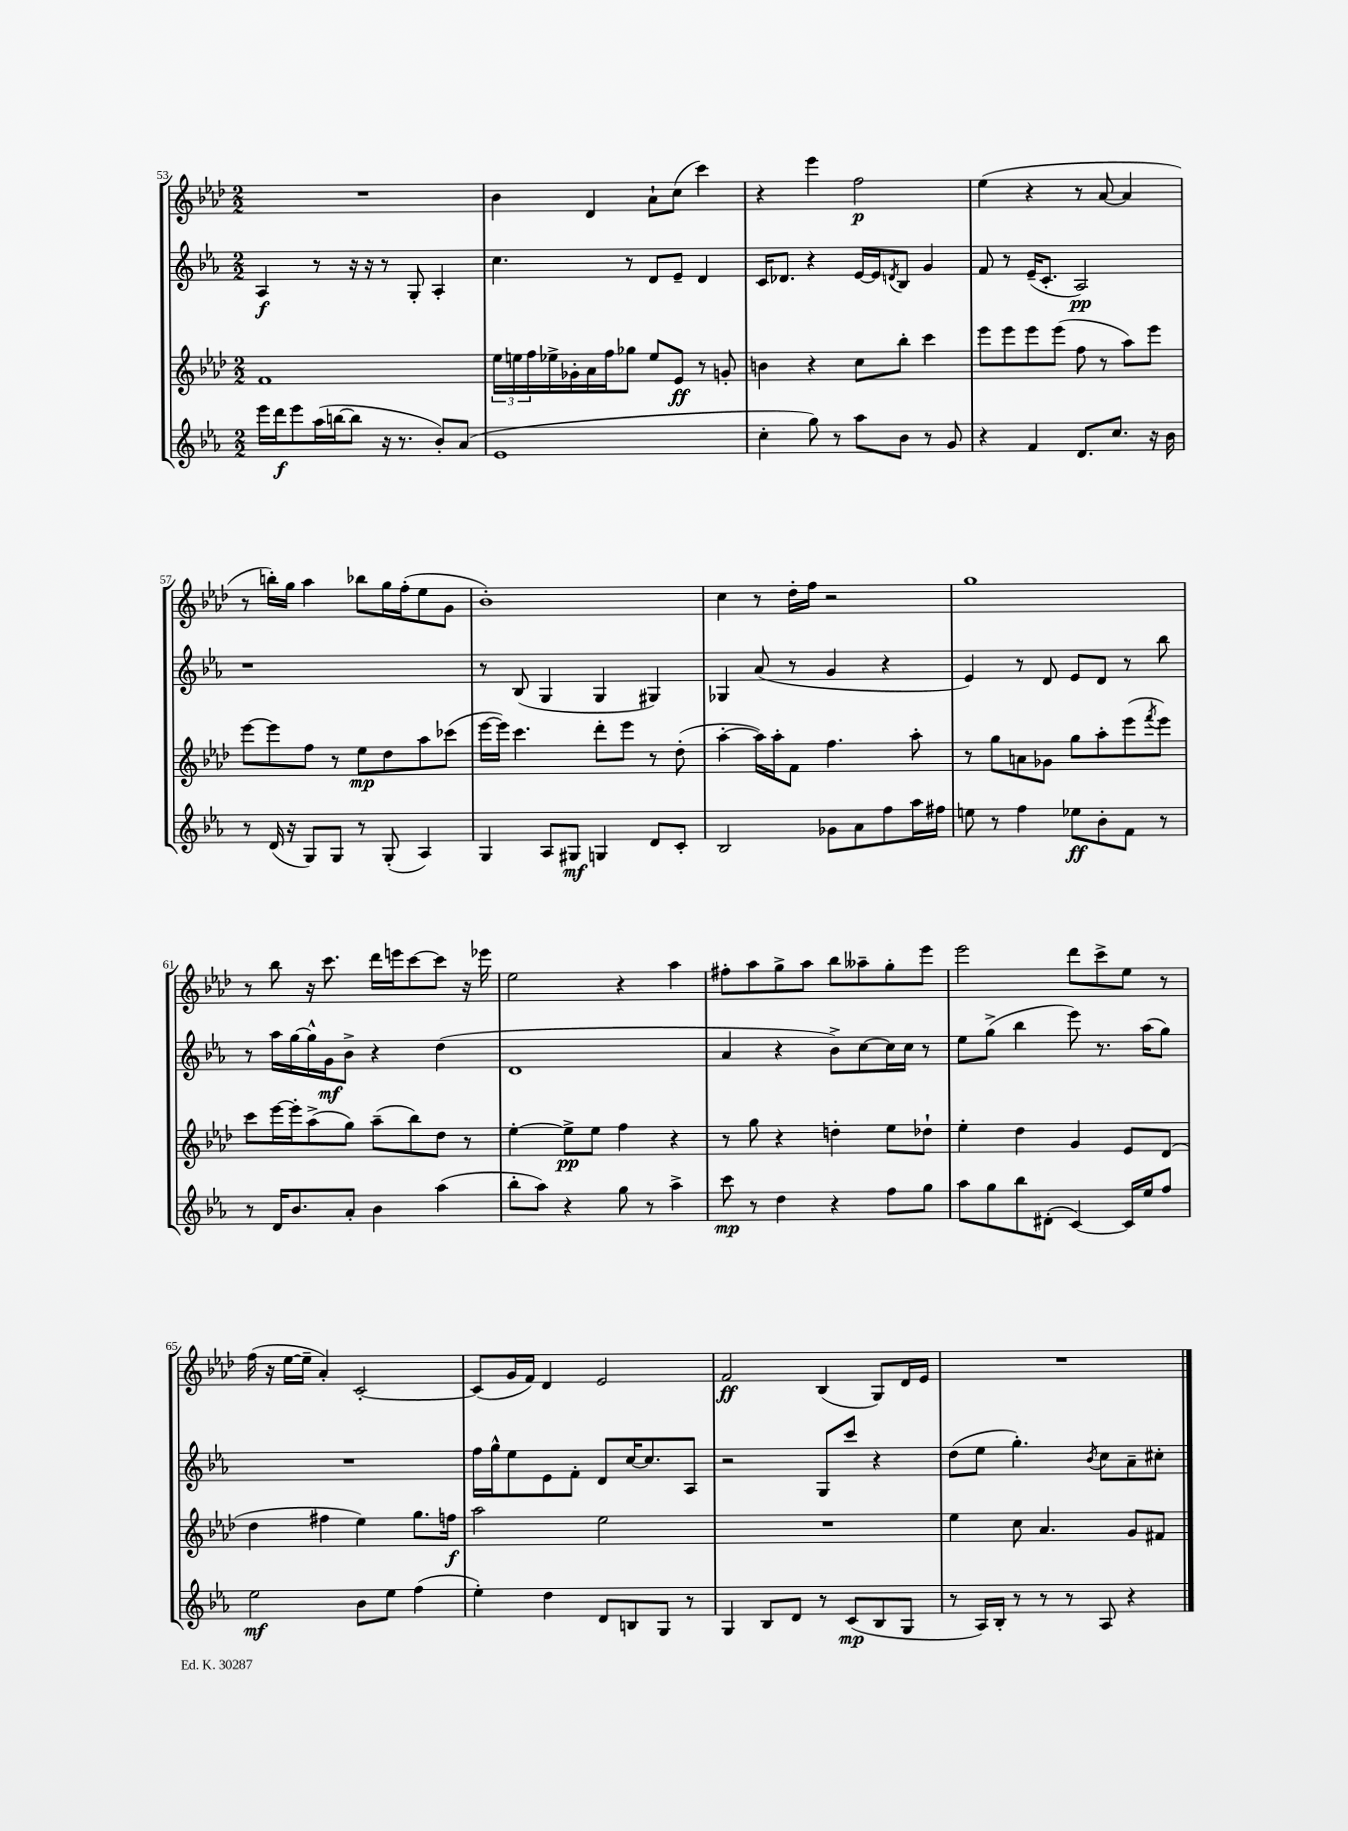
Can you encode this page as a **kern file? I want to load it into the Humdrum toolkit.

**kern	**dynam	**kern	**dynam	**kern	**dynam	**kern	**dynam
*part4	*part4	*part3	*part3	*part2	*part2	*part1	*part1
*staff4	*staff4	*staff3	*staff3	*staff2	*staff2	*staff1	*staff1
*clefG2	*	*clefG2	*	*clefG2	*	*clefG2	*
*k[b-e-a-]	*	*k[b-e-a-d-]	*	*k[b-e-a-]	*	*k[b-e-a-d-]	*
*M2/2	*	*M2/2	*	*M2/2	*	*M2/2	*
=53	=53	=53	=53	=53	=53	=53	=53
16eee-\LL	.	1f	.	4A-/	f	1r	.
16ddd\J	f	.	.	.	.	.	.
8eee-\	.	.	.	.	.	.	.
(16aa-\L	.	.	.	8r	.	.	.
[16bbn\J	.	.	.	.	.	.	.
8bb\J]	.	.	.	16r	.	.	.
.	.	.	.	16r	.	.	.
16r	.	.	.	8r	.	.	.
8.r	.	.	.	.	.	.	.
.	.	.	.	8G'/	.	.	.
8b-'/L)	.	.	.	4A-'/	.	.	.
(8a-/J	.	.	.	.	.	.	.
=54	=54	=54	=54	=54	=54	=54	=54
1e-	.	24ee-\LL	.	4.cc\	.	4b-\	.
.	.	24een\	.	.	.	.	.
.	.	24ff\	.	.	.	.	.
.	.	16ee-X^\	.	.	.	.	.
.	.	16g-X'\	.	.	.	.	.
.	.	16a-\	.	.	.	4d-/	.
.	.	16ff\J	.	.	.	.	.
.	.	8gg-X\J	.	8r	.	.	.
.	.	8ee-/L	.	8d/L	.	8a-`\L	.
.	.	8e-/J	ff	8e-~/J	.	(8cc\J	.
.	.	8r	.	4d/	.	4ccc\)	.
.	.	8gn'/	.	.	.	.	.
=55	=55	=55	=55	=55	=55	=55	=55
4cc'\	.	4bn\	.	16c/KL	.	4r	.
.	.	.	.	8.d-X/J	.	.	.
8gg\)	.	4r	.	4r	.	4eee-\	.
8r	.	.	.	.	.	.	.
8aa-\L	.	8cc\L	.	[16e-/LL	.	2ff\	p
.	.	.	.	16e-/J]	.	.	.
.	.	.	.	8qdn/	.	.	.
8b-\J	.	8bb-'\J	.	8B-/J	.	.	.
8r	.	4ccc\	.	4g/	.	.	.
8g/	.	.	.	.	.	.	.
=56	=56	=56	=56	=56	=56	=56	=56
4r	.	8eee-\L	.	8f/	.	(4ee-\	.
.	.	8eee-\	.	8r	.	.	.
4f/	.	8eee-\	.	(16e-~/KL	.	4r	.
.	.	.	.	8.c'/J	.	.	.
.	.	(8eee-\J	.	.	.	.	.
8.d/L	.	8ff\	.	2A-/)	pp	8r	.
.	.	8r	.	.	.	[8a-/	.
8.cc/J	.	.	.	.	.	.	.
.	.	8aa-\L)	.	.	.	4a-/]	.
16r	.	8eee-\J	.	.	.	.	.
16b-\	.	.	.	.	.	.	.
!!LO:LB:g=z
=57	=57	=57	=57	=57	=57	=57	=57
8r	.	[8eee-\L	.	1r	.	8r	.
(16d/	.	8eee-\]	.	.	.	16bbn'\LL)	.
16r	.	.	.	.	.	16gg\JJ	.
8G/L)	.	8ff\J	.	.	.	4aa-\	.
8G/J	.	8r	.	.	.	.	.
8r	.	8ee-\L	mp	.	.	8bb-X\L	.
(8G'/	.	8dd-\	.	.	.	16gg\L	.
.	.	.	.	.	.	(16ff'\J	.
4A-/)	.	8aa-\	.	.	.	8ee-\	.
.	.	(8ccc-X\J	.	.	.	8g\J	.
=58	=58	=58	=58	=58	=58	=58	=58
4G/	.	[16eee-\LL	.	8r	.	1b-')	.
.	.	16eee-\JJ])	.	.	.	.	.
.	.	4.ccc\	.	(8B-/	.	.	.
8A-/L	.	.	.	4G/	.	.	.
8G#X/J	mf	.	.	.	.	.	.
4Gn/	.	8ddd-'\L	.	4G/	.	.	.
.	.	8eee-\J	.	.	.	.	.
8d/L	.	8r	.	4G#X/)	.	.	.
8c'/J	.	(8dd-'\	.	.	.	.	.
=59	=59	=59	=59	=59	=59	=59	=59
2B-/	.	[4aa-'\	.	4G-X/	.	4cc\	.
.	.	16aa-\LL])	.	(8a-/	.	8r	.
.	.	16aa-'\J	.	.	.	.	.
.	.	8f\J	.	8r	.	16dd-'\LL	.
.	.	.	.	.	.	16ff\JJ	.
8g-X\L	.	4.ff\	.	4g/	.	2r	.
8a-\	.	.	.	.	.	.	.
8ff\	.	.	.	4r	.	.	.
16aa-\L	.	8aa-'\	.	.	.	.	.
16ff#X\JJ	.	.	.	.	.	.	.
=60	=60	=60	=60	=60	=60	=60	=60
8een\	.	8r	.	4e-/)	.	1gg	.
8r	.	8gg\L	.	.	.	.	.
4ff\	.	8an\	.	8r	.	.	.
.	.	8g-X\J	.	8d/	.	.	.
8ee-X\L	ff	8gg\L	.	8e-/L	.	.	.
8b-'\	.	8aa-'\	.	8d/J	.	.	.
8f\J	.	(8eee-\	.	8r	.	.	.
.	.	8qfff/	.	.	.	.	.
8r	.	8eee-\J)	.	8bb-\	.	.	.
!!LO:LB:g=z
=61	=61	=61	=61	=61	=61	=61	=61
8r	.	8ccc\L	.	8r	.	8r	.
16d/KL	.	[16eee-\L	.	16aa-\LL	.	8bb-\	.
8.b-/	.	16eee-'\J]	.	[16gg\	.	.	.
.	.	(8aa-^\	.	16gg^^\]	.	16r	.
.	.	.	.	16g\J	mf	8.ccc\	.
8a-'/J	.	8gg\J)	.	8b-^\J	.	.	.
4b-\	.	(8aa-~\L	.	4r	.	16ddd-\LL	.
.	.	.	.	.	.	16eeen\J	.
.	.	8bb-\)	.	.	.	[8ccc\	.
(4aa-\	.	8dd-\J	.	(4dd\	.	8ccc\J]	.
.	.	8r	.	.	.	16r	.
.	.	.	.	.	.	16eee-X\	.
=62	=62	=62	=62	=62	=62	=62	=62
8bb-'\L	.	[4ee-'\	.	1d	.	2ee-\	.
8aa-\J)	.	.	.	.	.	.	.
4r	.	8ee-^\L]	pp	.	.	.	.
.	.	8ee-\J	.	.	.	.	.
8gg\	.	4ff\	.	.	.	4r	.
8r	.	.	.	.	.	.	.
4aa-^\	.	4r	.	.	.	4aa-\	.
=63	=63	=63	=63	=63	=63	=63	=63
8ccc\	mp	8r	.	4a-/	.	8ff#X'\L	.
8r	.	8gg\	.	.	.	8aa-\	.
4dd\	.	4r	.	4r	.	8gg^\	.
.	.	.	.	.	.	8aa-\J	.
4r	.	4ddn'\	.	8b-^\L)	.	8bb-\L	.
.	.	.	.	[8cc\	.	8aa--X~\	.
8ff\L	.	8ee-\L	.	16cc\L]	.	8gg'\	.
.	.	.	.	16cc\JJ	.	.	.
8gg\J	.	8dd-X`\J	.	8r	.	8eee-\J	.
=64	=64	=64	=64	=64	=64	=64	=64
8aa-\L	.	4ee-'\	.	8ee-\L	.	2eee-\	.
8gg\	.	.	.	(8gg^\J	.	.	.
8bb-\	.	4dd-\	.	4bb-\	.	.	.
(8d#X'\J	.	.	.	.	.	.	.
[4c/)	.	4g/	.	8eee-\)	.	8ddd-\L	.
.	.	.	.	8.r	.	8ccc^\	.
16c/LL]	.	8e-/L	.	.	.	8ee-\J	.
16ee-/J	.	.	.	(16aa-\KL	.	.	.
8ff/J	.	(8d-/J	.	8gg\J)	.	8r	.
!!LO:LB:g=z
=65	=65	=65	=65	=65	=65	=65	=65
2ee-\	mf	4dd-\	.	1r	.	(16ff\	.
.	.	.	.	.	.	16r	.
.	.	.	.	.	.	[16ee-\LL	.
.	.	.	.	.	.	16ee-~\JJ]	.
.	.	4ff#X\	.	.	.	4a-'/)	.
8b-\L	.	4ee-\)	.	.	.	[2c'/	.
8ee-\J	.	.	.	.	.	.	.
(4ff\	.	8.gg\L	.	.	.	.	.
.	.	16ffn\Jk	f	.	.	.	.
=66	=66	=66	=66	=66	=66	=66	=66
4ee-'\)	.	2aa-\	.	16ff\LL	.	(8c/L]	.
.	.	.	.	16gg^^\J	.	.	.
.	.	.	.	8ee-\	.	16g/L	.
.	.	.	.	.	.	16f/JJ)	.
4dd\	.	.	.	8e-\	.	4d-/	.
.	.	.	.	8f'\J	.	.	.
8d/L	.	2ee-\	.	8d/L	.	2e-/	.
8Bn/	.	.	.	[16cc/K	.	.	.
.	.	.	.	8.cc/]	.	.	.
8G/J	.	.	.	.	.	.	.
8r	.	.	.	8A-/J	.	.	.
=67	=67	=67	=67	=67	=67	=67	=67
4G/	.	1r	.	2r	.	2f/	ff
8B-/L	.	.	.	.	.	.	.
8d/J	.	.	.	.	.	.	.
8r	.	.	.	8G/L	.	(4B-/	.
(8c/L	mp	.	.	8ccc/J	.	.	.
8B-/	.	.	.	4r	.	8G/L)	.
8G/J	.	.	.	.	.	16d-/L	.
.	.	.	.	.	.	16e-/JJ	.
=68	=68	=68	=68	=68	=68	=68	=68
8r	.	4ee-\	.	(8dd\L	.	1r	.
16A-/LL)	.	.	.	8ee-\J	.	.	.
16B-'/JJ	.	.	.	.	.	.	.
8r	.	8cc\	.	4.gg'\)	.	.	.
8r	.	4.a-/	.	.	.	.	.
8r	.	.	.	.	.	.	.
.	.	.	.	8qb-/	.	.	.
8A-/	.	.	.	8cc\L	.	.	.
4r	.	8g/L	.	8a-~\	.	.	.
.	.	8f#X/J	.	8cc#X'\J	.	.	.
==	==	==	==	==	==	==	==
*-	*-	*-	*-	*-	*-	*-	*-
